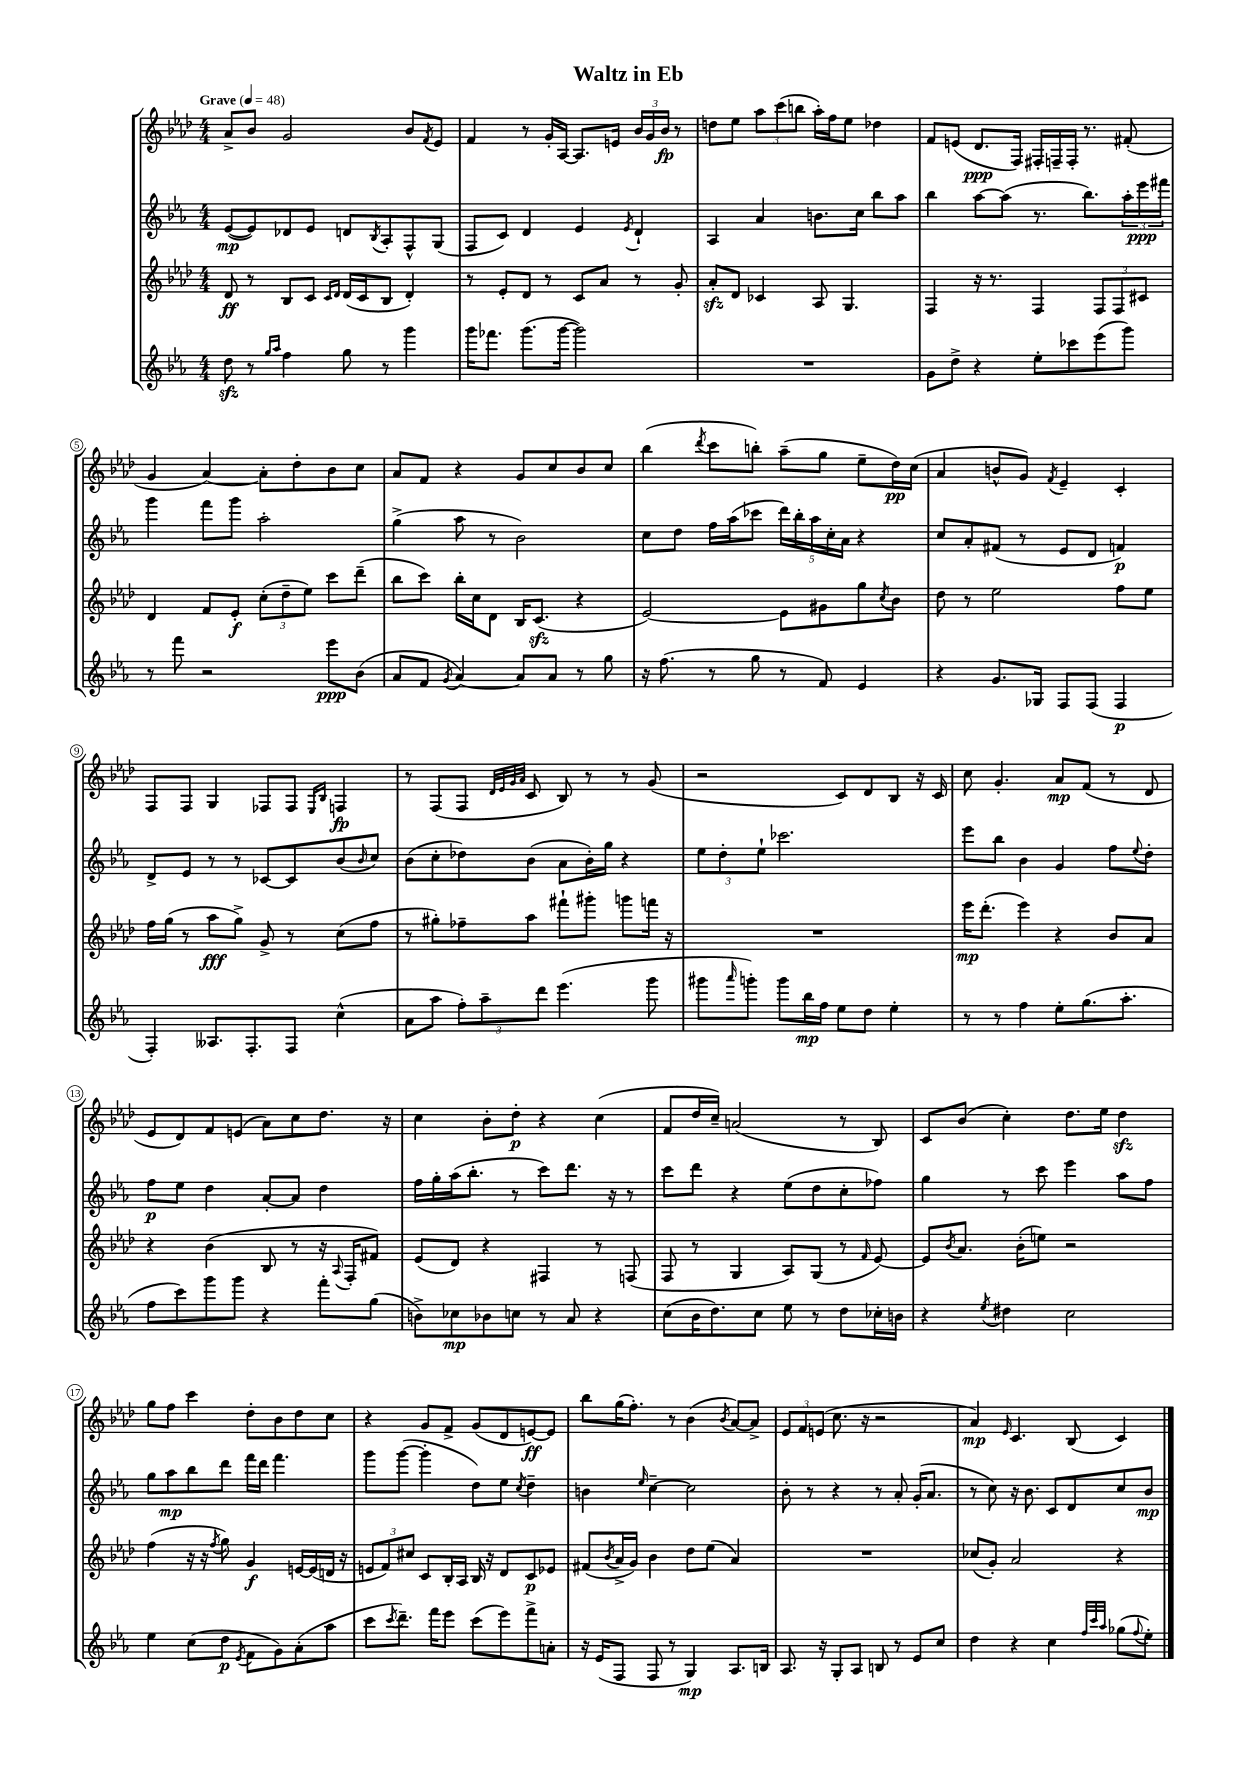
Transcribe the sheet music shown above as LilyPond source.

\header { title = "Waltz in Eb" }
<<
\new StaffGroup <<
\new Staff = "s0" {
    \clef treble \key aes \major \numericTimeSignature \time 4/4 \tempo "Grave" 4 = 48
    aes'8-> bes'8 g'2 bes'8 \acciaccatura { f'8 } ees'8 |
    f'4 r8 g'16-. aes16~ aes8. e'16 \tuplet 3/2 { bes'16 g'16 bes'16\fp } r8 |
    d''8 ees''8 \tuplet 3/2 { aes''8 c'''8( b''8 } aes''16-.) f''16 ees''8 des''4 |
    f'8 e'8( des'8.\ppp f16) fis16-. f16-- f16-. r8. fis'8-.( |
    g'4 aes'4~) aes'8-. des''8-. bes'8 c''8 |
    aes'8 f'8 r4 g'8 c''8 bes'8 c''8 |
    bes''4( \acciaccatura { des'''8 } c'''8 b''8-.) aes''8--( g''8 ees''8-- des''16\pp) c''16( |
    aes'4 b'8-^ g'8) \acciaccatura { f'8 } ees'4-- c'4-. |
    f8 f8 g4 fes8 fes8 \grace { ees16 bes16 } f4\fp |
    r8 f8( f8 \grace { des'32 ees'32 g'32 aes'32 } c'8 bes8) r8 r8 g'8( |
    r2 c'8) des'8 bes8 r16 c'16 |
    c''8 g'4.-. aes'8\mp f'8( r8 des'8 |
    ees'8 des'8) f'8 e'8( aes'8) c''8 des''8. r16 |
    c''4 bes'8-. des''8-.\p r4 c''4( |
    f'8 des''16 c''16--) a'2( r8 bes8) |
    c'8 bes'8( c''4-.) des''8. ees''16 des''4\sfz |
    g''8 f''8 c'''4 des''8-. bes'8 des''8 c''8 |
    r4 g'8 f'8-> g'8( des'8 e'8~\ff) e'8 |
    bes''8 g''16( f''8.-.) r8 bes'4( \acciaccatura { bes'8 } aes'8~) aes'8-> |
    \tuplet 3/2 { ees'8 f'8 e'8( } c''8. r16 r2 |
    aes'4\mp) \grace { ees'16 } c'4. bes8( c'4) \bar "|." |
}
\new Staff = "s1" {
    \clef treble \key ees \major \numericTimeSignature \time 4/4
    ees'8~\mp( ees'8) des'8 ees'8 d'8 \acciaccatura { bes8 } aes8-. f8-^ g8( |
    f8 c'8) d'4 ees'4 \acciaccatura { ees'8 } d'4-! |
    aes4 aes'4 b'8. c''16 bes''8 aes''8 |
    bes''4 aes''8~ aes''8( r8. bes''8.) \tuplet 3/2 { aes''16-. ees'''16\ppp fis'''16 } |
    g'''4 f'''8 g'''8 aes''2-. |
    g''4->( aes''8 r8 bes'2) |
    c''8 d''8 f''16 aes''16( ces'''8 \tuplet 5/4 { d'''16) bes''16-. aes''16 c''16-. aes'16 } r4 |
    c''8 aes'8-. fis'8( r8 ees'8 d'8 f'4\p) |
    d'8-> ees'8 r8 r8 ces'8~ ces'8 bes'8( \grace { bes'16 } c''8) |
    bes'8( c''8-. des''8) bes'8( aes'8 bes'16-.) g''16 r4 |
    \tuplet 3/2 { ees''8 d''8-. ees''8-! } ces'''2. |
    ees'''8 bes''8 bes'4 g'4 f''8 \appoggiatura { ees''8 } d''8-. |
    f''8\p ees''8 d''4 aes'8~-. aes'8 d''4 |
    f''16 g''16-. aes''16( bes''8.-. r8 c'''8) d'''8. r16 r8 |
    c'''8 d'''8 r4 ees''8( d''8 c''8-. fes''8) |
    g''4 r8 c'''8 ees'''4 aes''8 f''8 |
    g''8 aes''8\mp bes''8 d'''8 f'''16 d'''16 f'''4. |
    g'''8 g'''8~( g'''4-. d''8) ees''8 \acciaccatura { c''8 } d''4-- |
    b'4 \grace { ees''16 } c''4~-- c''2 |
    bes'8-. r8 r4 r8 aes'8-. g'16-.( aes'8. |
    r8 c''8) r16 bes'8. c'8 d'8 c''8 bes'8\mp \bar "|." |
}
\new Staff = "s2" {
    \clef treble \key aes \major \numericTimeSignature \time 4/4
    des'8\ff r8 bes8 c'8 \grace { c'16 des'16 } des'16( c'16 bes8 des'4-.) |
    r8 ees'8-. des'8 r8 c'8 aes'8 r8 g'8-. |
    aes'8-.\sfz des'8 ces'4 aes8 g4. |
    f4 r16 r8. f4 \tuplet 3/2 { f8 f8 cis'8 } |
    des'4 f'8 ees'8-.\f \tuplet 3/2 { c''8-.( des''8-- ees''8) } c'''8 des'''8--( |
    bes''8 c'''8) bes''16-. c''16 des'8 bes16 c'8.\sfz( r4 |
    ees'2~) ees'8 gis'8 g''8 \acciaccatura { c''8 } bes'8 |
    des''8 r8 ees''2 f''8 ees''8 |
    f''16 g''16( r8 aes''8\fff g''8->) g'8-> r8 c''8( f''8 |
    r8 gis''8-.) fes''8-- aes''8 fis'''8-! gis'''8-. g'''8 f'''16 r16 |
    R1 |
    ees'''16\mp des'''8.-.( ees'''4) r4 bes'8 aes'8 |
    r4 bes'4( bes8 r8 r16 \appoggiatura { aes8 } f16-. fis'8) |
    ees'8( des'8) r4 fis4 r8 f8( |
    f8 r8 g4 aes8) g8( r8 \grace { f'16 } ees'8~) |
    ees'8 \acciaccatura { bes'8 } aes'8. bes'16-.( e''8) r2 |
    f''4( r16 r16 \acciaccatura { f''8 } g''8) g'4\f e'16~ e'16( d'16 r16 |
    \tuplet 3/2 { e'8 f'8) cis''8 } c'8 bes16-. aes16 bes16 r16 des'8 c'8\p ees'8 |
    fis'8( \acciaccatura { bes'8 } aes'16-> g'16) bes'4 des''8 ees''8( aes'4) |
    R1 |
    ces''8( g'8-.) aes'2 r4 \bar "|." |
}
\new Staff = "s3" {
    \clef treble \key ees \major \numericTimeSignature \time 4/4
    d''8\sfz r8 \grace { g''16 aes''16 } f''4 g''8 r8 g'''4 |
    g'''16 fes'''8. g'''8.( g'''16~ g'''2) |
    R1 |
    g'8 d''8-> r4 ees''8-. ces'''8 ees'''8( g'''8) |
    r8 f'''8 r2 ees'''8\ppp bes'8( |
    aes'8 f'8 \acciaccatura { g'8 } aes'4~) aes'8 aes'8 r8 g''8 |
    r16 f''8.( r8 g''8 r8 f'8) ees'4 |
    r4 g'8. ges16 f8 f8( f4\p |
    f4-.) aeses8. f8.-. f8 c''4-^( |
    aes'8 aes''8 \tuplet 3/2 { f''8-.) aes''8-- d'''8 } ees'''4.( g'''8 |
    gis'''8 \grace { aes'''16 } g'''8-.) g'''8 bes''16\mp f''16 ees''8 d''8 ees''4-. |
    r8 r8 f''4 ees''8-. g''8.( aes''8.-. |
    f''8 c'''8) g'''8 g'''8 r4 f'''8-. g''8( |
    b'8->) ces''8\mp bes'8 c''8 r8 aes'8 r4 |
    c''8( bes'16 d''8.) c''8 ees''8 r8 d''8 ces''16-. b'16 |
    r4 \acciaccatura { ees''8 } dis''4 c''2 |
    ees''4 c''8( d''8\p \acciaccatura { ees'8 } f'8 g'8) aes'8-.( aes''8 |
    c'''8 \acciaccatura { c'''8 } d'''8.--) f'''16 ees'''8 c'''8( ees'''8) f'''8-> a'8-. |
    r16 ees'16( f8 f8 r8 g4\mp) aes8. b16 |
    aes8. r16 g8-. aes8 b8 r8 ees'8 c''8 |
    d''4 r4 c''4 \grace { f''32 c'''32 aes''32 } ges''8( \appoggiatura { f''8 } ees''8-.) \bar "|." |
}
>>
>>
\layout { \context { \Score \override BarNumber.stencil = #(make-stencil-circler 0.1 0.3 ly:text-interface::print) } }
